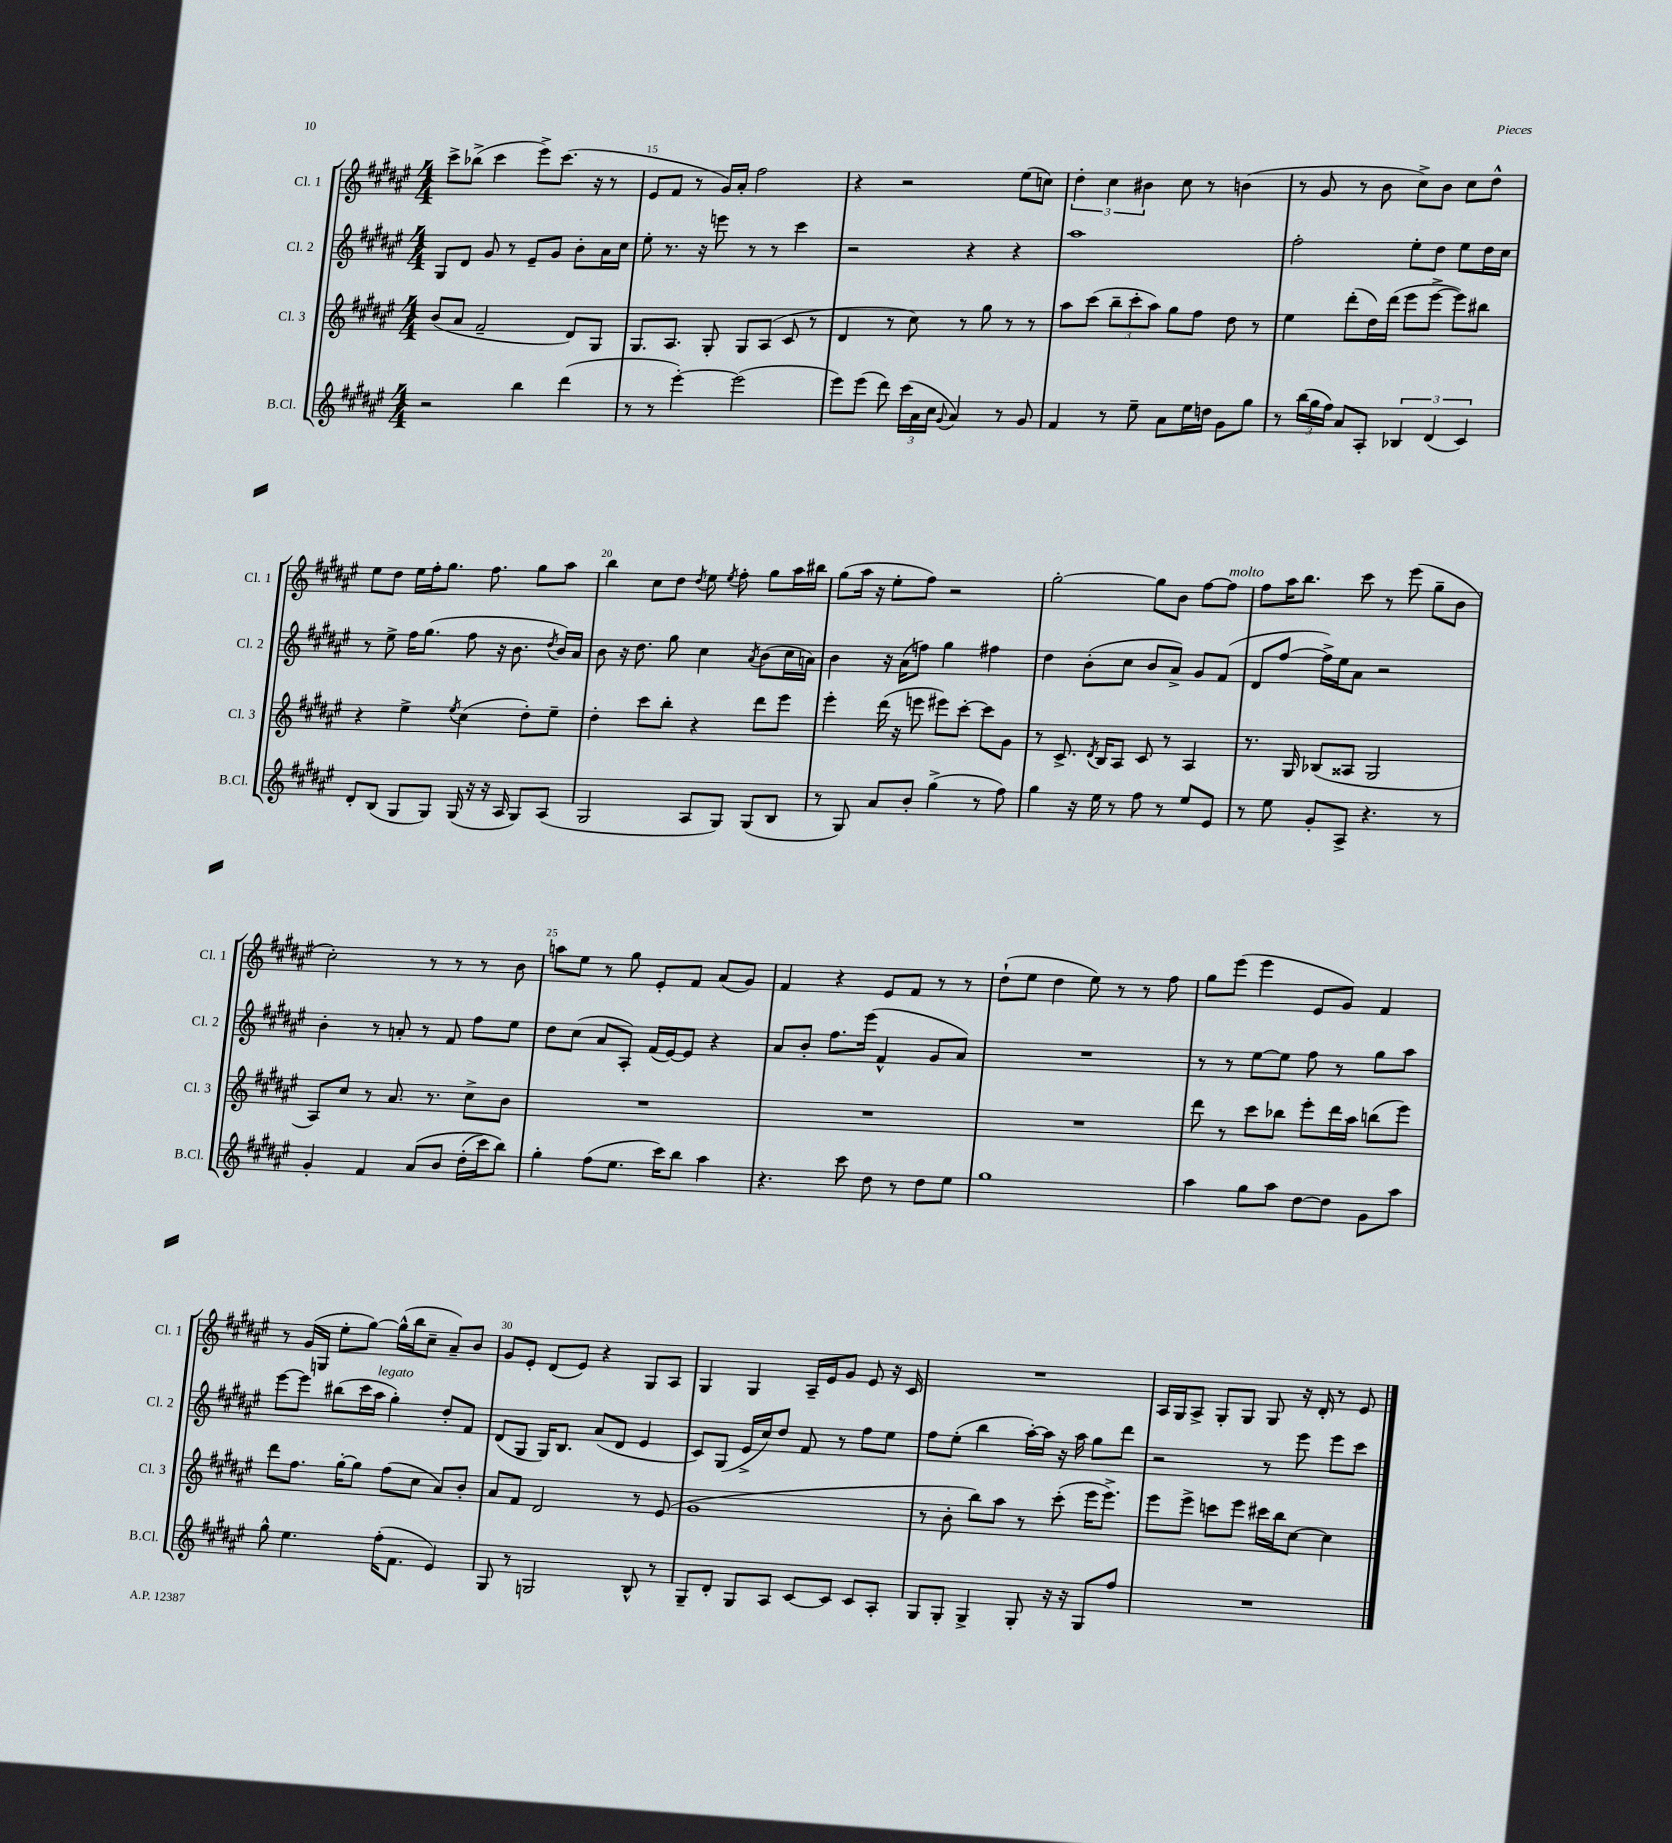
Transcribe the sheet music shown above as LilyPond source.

<<
\new StaffGroup <<
\new Staff = "s0" \with { instrumentName = "Cl. 1" shortInstrumentName = "Cl. 1" } {
    \clef treble \key fis \major \numericTimeSignature \time 4/4
    \autoBeamOff cis'''8[-> bes''8]->( cis'''4 eis'''8[->) cis'''8.]( r16 r8 |
    eis'8[ fis'8] r8 gis'16[) ais'16]-. fis''2 |
    r4 r2 eis''8[( c''8]) |
    \tuplet 3/2 { dis''4-. cis''4 bis'4 } cis''8 r8 b'4( |
    r8 gis'8 r8 b'8 cis''8[->) b'8] cis''8[ dis''8]-^ |
    eis''8[ dis''8] eis''16[ fis''16-. gis''8.] fis''8. gis''8[ ais''8] |
    b''4 cis''8[ dis''8] \acciaccatura { dis''8 } eis''8 \acciaccatura { eis''8 } fis''8-. gis''8[ ais''16 bis''16] |
    gis''8[( ais''16] r16 eis''8[-. fis''8]) r2 |
    gis''2~-. gis''8[ b'8] fis''8[~ fis''8]^\markup { \italic "molto" } |
    fis''8[ ais''16 b''8.] cis'''8 r8 eis'''8( gis''8[-- b'8] |
    cis''2-.) r8 r8 r8 b'8 |
    a''8[ eis''8] r8 gis''8 eis'8[-. fis'8] ais'8[( gis'8]) |
    fis'4 r4 eis'8[ fis'8] r8 r8 |
    dis''8[-!( eis''8] dis''4 eis''8) r8 r8 fis''8 |
    gis''8[ eis'''8]( eis'''4 eis'8[ gis'8]) fis'4 |
    r8 gis'16[( g16] eis''8[-. gis''8]~) gis''16[-^( b''16 cis''8]-- ais'8[--) b'8] |
    gis'8[ eis'8]-. dis'8[( eis'8]) r4 gis8[ ais8] |
    gis4 gis4 ais16[-- eis'16 gis'8] eis'8 r16 cis'16 |
    R1 |
    ais16[ gis16 ais8]-> gis8[-. gis8] gis8 r16 dis'16-. r8 eis'8 \bar "|." |
}
\new Staff = "s1" \with { instrumentName = "Cl. 2" shortInstrumentName = "Cl. 2" } {
    \clef treble \key fis \major \numericTimeSignature \time 4/4
    \autoBeamOff gis8[ dis'8] gis'8 r8 eis'8[-- gis'8] b'8[-. ais'16 cis''16] |
    eis''8-. r8. r16 e'''8 r8 r8 cis'''4 |
    r2 r4 r4 |
    ais''1 |
    fis''2-. eis''8[-. dis''8] eis''8[ dis''16 cis''16] |
    r8 eis''8-> fis''16[ gis''8.]( fis''8 r16 b'8. \acciaccatura { dis''8 } b'16[) ais'16] |
    b'8 r16 dis''8. gis''8 cis''4 \acciaccatura { ais'8 } b'8[( cis''16 a'16]) |
    b'4 r16 ais'16[( f''8]) gis''4 fis''4 |
    dis''4 b'8[-.( cis''8] b'8[ ais'8]->) gis'8[ fis'8]( |
    dis'8[ fis''8]~ fis''16[->) eis''16 ais'8] r2 |
    b'4-. r8 a'8-. r8 fis'8 fis''8[ eis''8] |
    dis''8[ cis''8]( ais'8[ ais8]-.) fis'16[( eis'16~) eis'8] r4 |
    ais'8[ b'8]-. fis''8.[ eis'''16]( fis'4-^ gis'8[ ais'8]) |
    R1 |
    r8 r8 eis''8[~ eis''8] fis''8 r8 gis''8[ ais''8] |
    eis'''8[~ eis'''8] bis''8[( cis'''16 ais''16]^\markup { \italic "legato" } gis''4-.) dis''8[-. fis'8] |
    dis'8[( gis8] gis16[) b8.] ais'8[( dis'8] eis'4 |
    cis'8[) gis8]( eis'16[-> cis''16) dis''8] fis'8 r8 fis''8[ eis''8] |
    fis''8[ eis''8]-.( b''4 ais''16[~-.) ais''16] r16 ais''16 gis''8[ dis'''8] |
    r2 r8 eis'''8 eis'''8[ cis'''8] \bar "|." |
}
\new Staff = "s2" \with { instrumentName = "Cl. 3" shortInstrumentName = "Cl. 3" } {
    \clef treble \key fis \major \numericTimeSignature \time 4/4
    \autoBeamOff b'8[( ais'8] fis'2-- dis'8[) gis8] |
    gis8.[ ais8.] gis8-. gis8[ ais8]( cis'8 r8 |
    dis'4 r8 cis''8) r8 gis''8 r8 r8 |
    ais''8[ cis'''8]( \tuplet 3/2 { b''8[-- cis'''8-. ais''8]) } gis''8[ fis''8] dis''8 r8 |
    eis''4 dis'''8[-.( dis''16) dis'''16]( eis'''8[ eis'''8]~-> eis'''8[) bis''8] |
    r4 eis''4-> \acciaccatura { eis''8 } cis''4( dis''8[-.) eis''8]-- |
    dis''4-. cis'''8[ b''8]-. r4 dis'''8[ eis'''8] |
    eis'''4-. dis'''16( r16 e'''8 eis'''8[) cis'''8]~-. cis'''8[ gis'8] |
    r8 cis'8.-> \acciaccatura { dis'8 } b16[ ais8] cis'8 r8 ais4 |
    r8. gis16 bes8[( aisis8] gis2 |
    ais8[) cis''8] r8 ais'8. r8. cis''8[-> b'8] |
    R1 |
    R1 |
    R1 |
    dis'''8 r8 cis'''8[ bes''8] eis'''8[-. dis'''16 ais''16] b''8[( eis'''8]) |
    dis'''8[ fis''8.] gis''16[~-. gis''8] fis''8[( cis''8] ais'8[) b'8]-. |
    ais'8[ fis'8] dis'2 r8 eis'8( |
    gis'1 |
    r8 b'8-. b''8[) ais''8] r8 cis'''8-.( eis'''16[ eis'''8.]->) |
    eis'''8[ eis'''8]-> c'''8[ eis'''8] cis'''16[ b''16 cis''8]~ cis''4 \bar "|." |
}
\new Staff = "s3" \with { instrumentName = "B.Cl." shortInstrumentName = "B.Cl." } {
    \clef treble \key fis \major \numericTimeSignature \time 4/4
    \autoBeamOff r2 b''4 dis'''4( |
    r8 r8 eis'''4~-.) eis'''2( |
    eis'''8[) eis'''8]( dis'''8) \tuplet 3/2 { cis'''16[( ais'16 cis''16] } \appoggiatura { gis'8 } ais'4) r8 gis'8 |
    fis'4 r8 eis''8-- ais'8[ eis''16 d''16] gis'8[ gis''8] |
    r8 \tuplet 3/2 { b''16[( gis''16 fis''16]) } ais'8[ ais8]-. \tuplet 3/2 { bes4 dis'4( cis'4) } |
    dis'8[-. b8]( gis8[ gis8]) gis16( r16 r16 ais16 gis8[) ais8]( |
    gis2 ais8[ gis8]) gis8[( b8] |
    r8 gis8) ais'8[ b'8]-. gis''4->( r8 fis''8) |
    gis''4 r16 eis''16 r8 fis''8 r8 eis''8[ eis'8] |
    r8 eis''8 gis'8[-. ais8]-> r4. r8 |
    gis'4-. fis'4 ais'8[\( b'8] dis''16[-.( cis'''16) b''8]\) |
    gis''4-. fis''8[( eis''8.] cis'''16[) b''8] ais''4 |
    r4. cis'''8 dis''8 r8 dis''8[ eis''8] |
    gis''1 |
    ais''4 gis''8[ ais''8] dis''8[~ dis''8] gis'8[ ais''8] |
    gis''8-^ eis''4. fis''16[-.( fis'8.] eis'4) |
    gis8 r8 g2 b8-^ r8 |
    gis8[-- dis'8]-. gis8[ ais8] cis'8[~ cis'8] cis'8[ ais8]-. |
    gis8[ gis8]-. gis4-> gis8-. r16 r16 gis8[ fis''8] |
    R1 \bar "|." |
}
>>
>>
\layout { \context { \Score currentBarNumber = #14 \override BarNumber.break-visibility = ##(#f #t #t) barNumberVisibility = #(every-nth-bar-number-visible 5) } }
